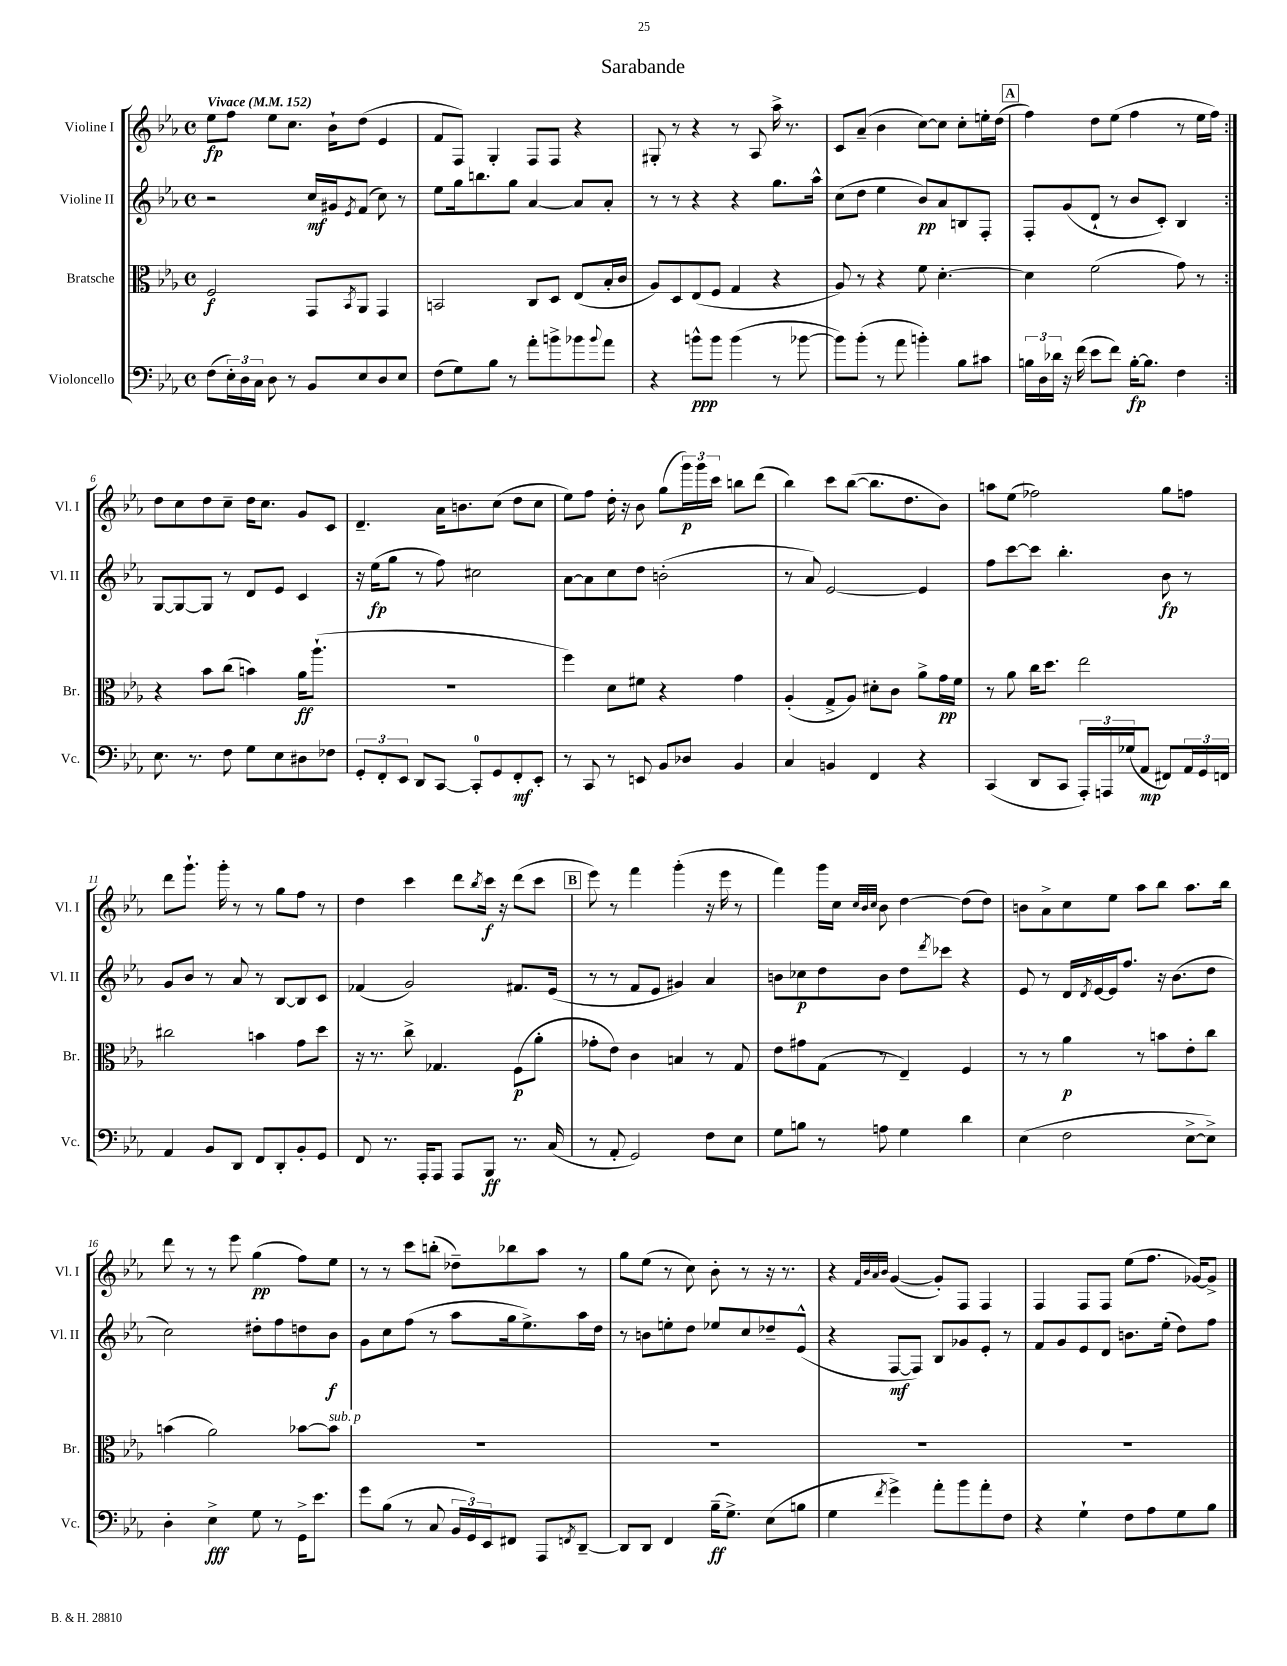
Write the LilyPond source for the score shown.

\header { title = "Sarabande" }
<<
\new StaffGroup <<
\new Staff = "s0" \with { instrumentName = "Violine I" shortInstrumentName = "Vl. I" } {
    \clef treble \key ees \major \defaultTimeSignature \time 4/4 \tempo "Vivace" 4 = 152
    \repeat volta 2 { ees''8\fp f''8 ees''8 c''8. bes'16-! d''8( ees'4 |
    f'8 f8) g4-. f8 f8 r4 |
    gis8-. r8 r4 r8 aes8 aes''16-> r8. |
    c'8 aes'8--( bes'4 c''8~) c''8 c''8-. e''16-. d''16( |
    \mark \markup { \box "A" } f''4) d''8 ees''8( f''4 r8 ees''16 f''16) | }
    d''8 c''8 d''8 c''8-- d''16 c''8. g'8 c'8 |
    d'4.-- aes'16 b'8. c''8( d''8 c''8 |
    ees''8) f''8 d''16-. r16 bes'8 g''8( \tuplet 3/2 { g'''16\p) g'''16 c'''16 } b''8 d'''8( |
    bes''4) c'''8 bes''8~( bes''8. d''8. bes'8) |
    a''8 ees''8( fes''2) g''8 f''8 |
    d'''8 g'''8.-! g'''16-. r8 r8 g''8 f''8 r8 |
    d''4 c'''4 d'''8 \acciaccatura { bes''8 } c'''16\f r16 d'''8( c'''8 |
    \mark \markup { \box "B" } ees'''8) r8 f'''4 g'''4-.( r16 ees'''16 r8 |
    f'''4) g'''16 c''16 \grace { c''32 bes'32 c''32 } bes'8 d''4~ d''8( d''8) |
    b'8 aes'8-> c''8 ees''8 aes''8 bes''8 aes''8. bes''16 |
    d'''8 r8 r8 ees'''8 g''4\pp( f''8) ees''8 |
    r8 r8 c'''8 b''8-.( des''8--) bes''8 aes''8 r8 |
    g''8 ees''8( r8 c''8) bes'8-. r8 r16 r8. |
    r4 \grace { f'32 bes'32 aes'32 bes'32 } g'4~( g'8-.) f8 f4 |
    f4 f8 f8 ees''8( f''8. ges'16~) ges'8-> \bar "|." |
}
\new Staff = "s1" \with { instrumentName = "Violine II" shortInstrumentName = "Vl. II" } {
    \clef treble \key ees \major \defaultTimeSignature \time 4/4
    \repeat volta 2 { r2 c''16\mf gis'16 \acciaccatura { ees'8 } f'8( c''8) r8 |
    ees''8 g''16 b''8. g''8 aes'4~ aes'8 aes'8-. |
    r8 r8 r4 r4 g''8. aes''16-^ |
    c''8( d''8 ees''4 bes'8\pp) aes'8 b8 f8-. |
    \mark \markup { \box "A" } f8-. g'8( d'8-! r8 bes'8 c'8-.) bes4 | }
    g8~ g8~ g8 r8 d'8 ees'8 c'4 |
    r16 ees''16\fp( g''8 r8 f''8) cis''2 |
    aes'8~ aes'8 c''8 d''8 b'2-.( |
    r8 aes'8) ees'2~ ees'4 |
    f''8 c'''8~ c'''8 bes''4.-. bes'8\fp r8 |
    g'8 bes'8 r8 aes'8 r8 bes8~ bes8 c'8 |
    fes'4( g'2) fis'8. ees'16( |
    \mark \markup { \box "B" } r8 r8 f'8 ees'8 gis'4) aes'4 |
    b'8 ces''8\p d''8 b'8 d''8 \acciaccatura { d'''8 } ces'''8 r4 |
    ees'8 r8 d'16 \acciaccatura { d'8 } ees'16~ ees'16 f''8. r16 bes'8.( d''8 |
    c''2) dis''8-. f''8 d''8 bes'8\f |
    g'8 c''8 f''8( r8 aes''8 g''16 ees''8.->) aes''16 d''16 |
    r8 b'8 e''8-. d''8 ees''8 c''8 des''8-- ees'8-^( |
    r4 f8~\mf f8) bes8 ges'8 ees'8-. r8 |
    f'8 g'8 ees'8 d'8 b'8. ees''16-.( d''8) f''8 \bar "|." |
}
\new Staff = "s2" \with { instrumentName = "Bratsche" shortInstrumentName = "Br." } {
    \clef alto \key ees \major \defaultTimeSignature \time 4/4
    \repeat volta 2 { f2\f g,8 \acciaccatura { bes,8 } aes,8 g,4 |
    b,2 c8 d8 ees8( bes16-. c'16 |
    aes8) d8 ees8( f8 g4 r4 |
    aes8) r8 r4 f'8 d'4.~-. |
    \mark \markup { \box "A" } d'4 f'2( g'8) r8 | }
    r4 bes'8 c''8( b'4) aes'16\ff aes''8.-!( |
    R1 |
    f''4) d'8 fis'8 r4 g'4 |
    aes4-.( g8-> aes8) dis'8-. c'8 aes'8-> g'16\pp f'16 |
    r8 aes'8 c''16 d''8. ees''2 |
    cis''2 b'4 g'8 d''8 |
    r16 r8. c''8-> ges4. f8\p( aes'8-. |
    \mark \markup { \box "B" } ges'8-. ees'8) c'4 b4 r8 g8 |
    ees'8 gis'8 g8( r8 ees4--) f4 |
    r8 r8 aes'4\p r8 b'8 ees'8-. c''8 |
    b'4( aes'2) bes'8~ bes'8^\markup { \italic "sub. p" } |
    R1 |
    R1 |
    R1 |
    R1 \bar "|." |
}
\new Staff = "s3" \with { instrumentName = "Violoncello" shortInstrumentName = "Vc." } {
    \clef bass \key ees \major \defaultTimeSignature \time 4/4
    \repeat volta 2 { f8( \tuplet 3/2 { ees16-.) d16 c16 } d8 r8 bes,8 ees8 d8 ees8 |
    f8( g8) bes8 r8 aes'8-. b'8-> bes'8 \appoggiatura { bes'8 } aes'8 |
    r4 b'8-^\ppp b'8 b'4( r8 bes'8~ |
    bes'8) bes'8-.( r8 aes'8 b'4-.) bes8 cis'8 |
    \mark \markup { \box "A" } \tuplet 3/2 { b16 d16 des'16 } r16 f'16( ees'8 f'8) b16~-.\fp b8. f4 | }
    ees8. r8. f8 g8 ees8 dis8 fes8 |
    \tuplet 3/2 { g,8-. f,8-. ees,8 } d,8 c,8~ c,8-0-. g,8 f,8-.\mf ees,8-. |
    r8 c,8 r8 e,8 bes,8 des8 bes,4 |
    c4 b,4 f,4 r4 |
    c,4( d,8 c,8 \tuplet 3/2 { aes,,16-.) a,,16 ges16( } aes,8\mp fis,8) \tuplet 3/2 { aes,16 g,16 f,16 } |
    aes,4 bes,8 d,8 f,8 d,8-. bes,8-. g,8 |
    f,8 r8. aes,,16-. aes,,8 aes,,8 bes,,8\ff r8. c16( |
    \mark \markup { \box "B" } r8 aes,8-. g,2) f8 ees8 |
    g8 b8 r8 a8 g4 d'4 |
    ees4( f2 ees8~-> ees8->) |
    d4-. ees4->\fff g8 r8 g,16-> ees'8. |
    g'8 bes8( r8 c8 \tuplet 3/2 { bes,16 g,16) ees,16 } fis,8 aes,,8 \acciaccatura { f,8 } d,8~-- |
    d,8 d,8 f,4 bes16--\ff( g8.->) ees8( b8 |
    g4 \acciaccatura { f'8 } g'4->) aes'8-. bes'8 aes'8-. f8 |
    r4 g4-! f8 aes8 g8 bes8 \bar "|." |
}
>>
>>
